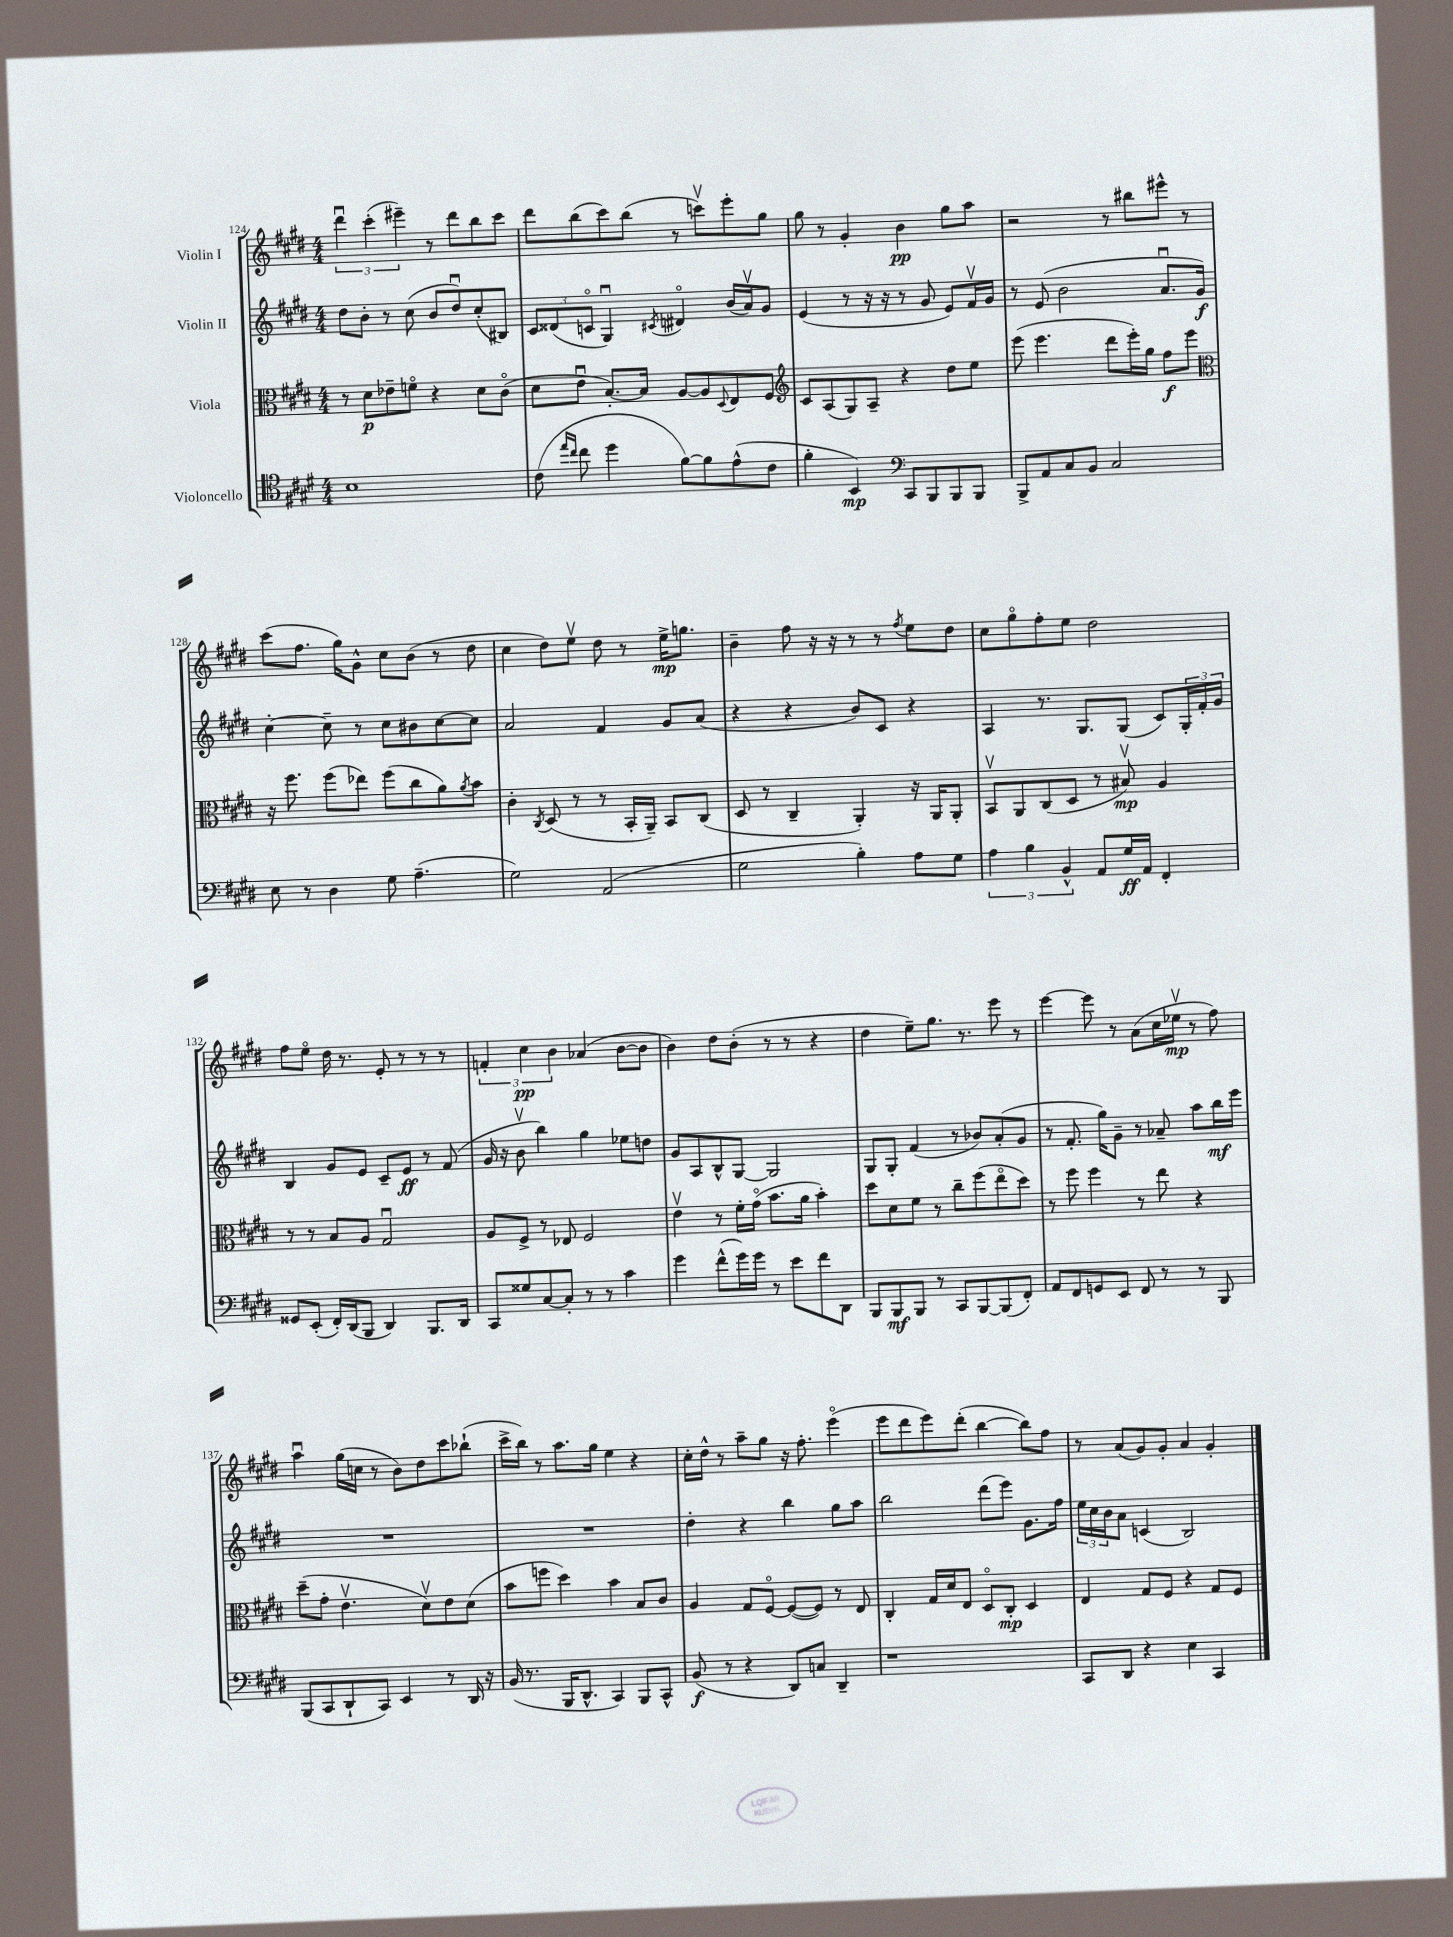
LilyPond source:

<<
\new StaffGroup <<
\new Staff = "s0" \with { instrumentName = "Violin I" } {
    \clef treble \key e \major \numericTimeSignature \time 4/4
    \tuplet 3/2 { dis'''4\downbow cis'''4-.( eis'''4--) } r8 dis'''8 b''8 cis'''8 |
    dis'''8 b''8( cis'''8) b''8( r8 c'''8\upbow) e'''8-. gis''8 |
    gis''8 r8 gis'4-. b'4\pp gis''8 a''8 |
    r2 r8 bis''8 eis'''8-^ r8 |
    cis'''8( fis''8. gis''16) gis'8-^ cis''8 b'8( r8 dis''8 |
    cis''4 dis''8) e''8\upbow dis''8 r8 e''16->\mp g''8. |
    b'4-- fis''8 r16 r16 r8 r8 \acciaccatura { fis''8 } e''8 dis''8 |
    cis''8 gis''8\flageolet fis''8-. e''8 dis''2 |
    fis''8 e''8\flageolet dis''16 r8. e'8-. r8 r8 r8 |
    \tuplet 3/2 { f'4-. cis''4\pp b'4 } aes'4( b'8~ b'8 |
    b'4) dis''8 b'8-.( r8 r8 r4 |
    dis''4 e''8--) gis''8. r8. e'''8 r8 |
    e'''4~ e'''8 r8 a'8( cis''16 ees''16\upbow\mp r8 fis''8) |
    a''4\downbow gis''16( c''16 r8 b'8) dis''8 cis'''8 bes''8-!( |
    cis'''16-> b''16) r8 a''8. gis''16 e''4 r4 |
    cis''16-. dis''16-^ r8 a''8-- gis''8 r16 fis''8.-. e'''4\flageolet( |
    e'''8 dis'''8 e'''8) dis'''8-.( b''4~ b''8) fis''8 |
    r8 a'8( gis'8) gis'8-. a'4 gis'4-. \bar "|." |
}
\new Staff = "s1" \with { instrumentName = "Violin II" } {
    \clef treble \key e \major \numericTimeSignature \time 4/4
    dis''8 b'8-. r8 cis''8( b'8 dis''8\downbow) cis''8-.( bis8) |
    \tuplet 3/2 { cis'8 disis'8( c'8\flageolet } gis4\downbow) \acciaccatura { cis'8 } dis'4\flageolet b'16( a'16\upbow) gis'8 |
    e'4( r8 r16 r16 r8 gis'8 e'8) fis'16\upbow gis'16 |
    r8 e'8( b'2 a'8.\downbow gis'16\f) |
    cis''4~-. cis''8-- r8 cis''8 bis'8 cis''8~ cis''8 |
    a'2 fis'4 gis'8 a'8( |
    r4 r4 b'8) cis'8 r4 |
    a4 r8. gis8. gis8( cis'8) \tuplet 3/2 { gis16-. fis'16-. gis'16 } |
    b4 gis'8 e'8 cis'8-- e'8\ff r8 fis'8( |
    gis'16 r16 b'8\upbow b''4) gis''4 ees''8 d''8 |
    gis'8 a8 b8-^ gis8~ gis2 |
    gis8 gis8-. fis'4( r8 bes'8) a'8-.( gis'8 |
    r8 fis'8.-. gis''16) gis'8-- r8 aes'8-- a''8 b''16\mf e'''16 |
    R1 |
    R1 |
    dis''4-. r4 b''4 gis''8 a''8 |
    b''2 dis'''8( e'''8) gis'8. fis''16 |
    \tuplet 3/2 { e''16 cis''16 b'16 } a'8 c'4( b2) \bar "|." |
}
\new Staff = "s2" \with { instrumentName = "Viola" } {
    \clef alto \key e \major \numericTimeSignature \time 4/4
    r8 dis'8\p ees'8-- f'8\flageolet r4 dis'8 cis'8\flageolet( |
    dis'8 e'8\downbow b8.~-.) b16 a8~ a8 \appoggiatura { dis8 } e8 fis8 |
    \clef treble cis'8 a8( gis8) a8-- r4 dis''8 e''8 |
    e'''8( e'''4. dis'''8 e'''16-.) gis''16 fis''8\f e'''8 |
    \clef alto r16 fis''8. fis''8( ees''8) fis''8( cis''8 a'8) \acciaccatura { a'8 } b'8 |
    cis'4-. \acciaccatura { cis8 } dis8( r8 r8 b,16-. a,16--) b,8 cis8( |
    dis8 r8 cis4-- a,4-.) r16 a,16 a,8-. |
    b,8\upbow a,8 cis8( dis8 r8 bis8\upbow\mp) a4 |
    r8 r8 b8 a8 gis2\downbow |
    a8 fis8-> r8 ees8 fis2 |
    e'4\upbow r8 fis'16-. gis'16\flageolet( b'8. a'16 b'4-.) |
    dis''8 dis'8 fis'8 r8 cis''8-- fis''8( e''8\flageolet dis''8) |
    r8 fis''8 fis''4 r8 e''8 r4 |
    dis''8--( gis'8-. e'4.\upbow dis'8\upbow) e'8 dis'8( |
    b'8 f''8 dis''4) b'4 b8 cis'8 |
    a4 gis8 fis8~\flageolet fis8~( fis8) r8 e8 |
    cis4-. gis16 dis'16 e8 dis8\flageolet cis8-.\mp dis4 |
    e4 gis8 fis8 r4 gis8 fis8 \bar "|." |
}
\new Staff = "s3" \with { instrumentName = "Violoncello" } {
    \clef tenor \key e \major \numericTimeSignature \time 4/4
    b1 |
    cis'8( \grace { e''16 cis''16 } cis''8 dis''4 fis'8~) fis'8 e'8-^( cis'8 |
    fis'4-. b,4\mp) \clef bass cis,8 b,,8 b,,8 b,,8 |
    b,,8-> a,8 cis8 b,8 cis2 |
    e8 r8 dis4 gis8 a4.--( |
    gis2) a,2( |
    gis2 b4-.) a8 gis8 |
    \tuplet 3/2 { a4 b4 b,4-^ } a,8 gis16\ff a,16 fis,4-. |
    gisis,8 e,8-.( fis,16-.) dis,16( b,,8 dis,4) b,,8. dis,16 |
    cis,8 gisis8 cis8~ cis8-. r8 r8 cis'4 |
    gis'4 fis'8-^( gis'16) gis'16 r8 e'8 fis'8 dis,8 |
    b,,8 b,,8\mf b,,8 r8 cis,8 b,,8~ b,,8( fis,8-.) |
    a,8 fis,8 g,8 e,8 fis,8 r8 r8 b,,8 |
    b,,8( cis,8 dis,8-! cis,8) e,4 r8 dis,16 r16 |
    b,16( r8. b,,16 dis,8.-^ cis,4) b,,8 cis,8-^ |
    b,8\f( r8 r4 dis,8) c8 dis,4-- |
    r1 |
    cis,8 dis,8 r4 e4 cis,4 \bar "|." |
}
>>
>>
\layout { \context { \Score currentBarNumber = #124 } }
